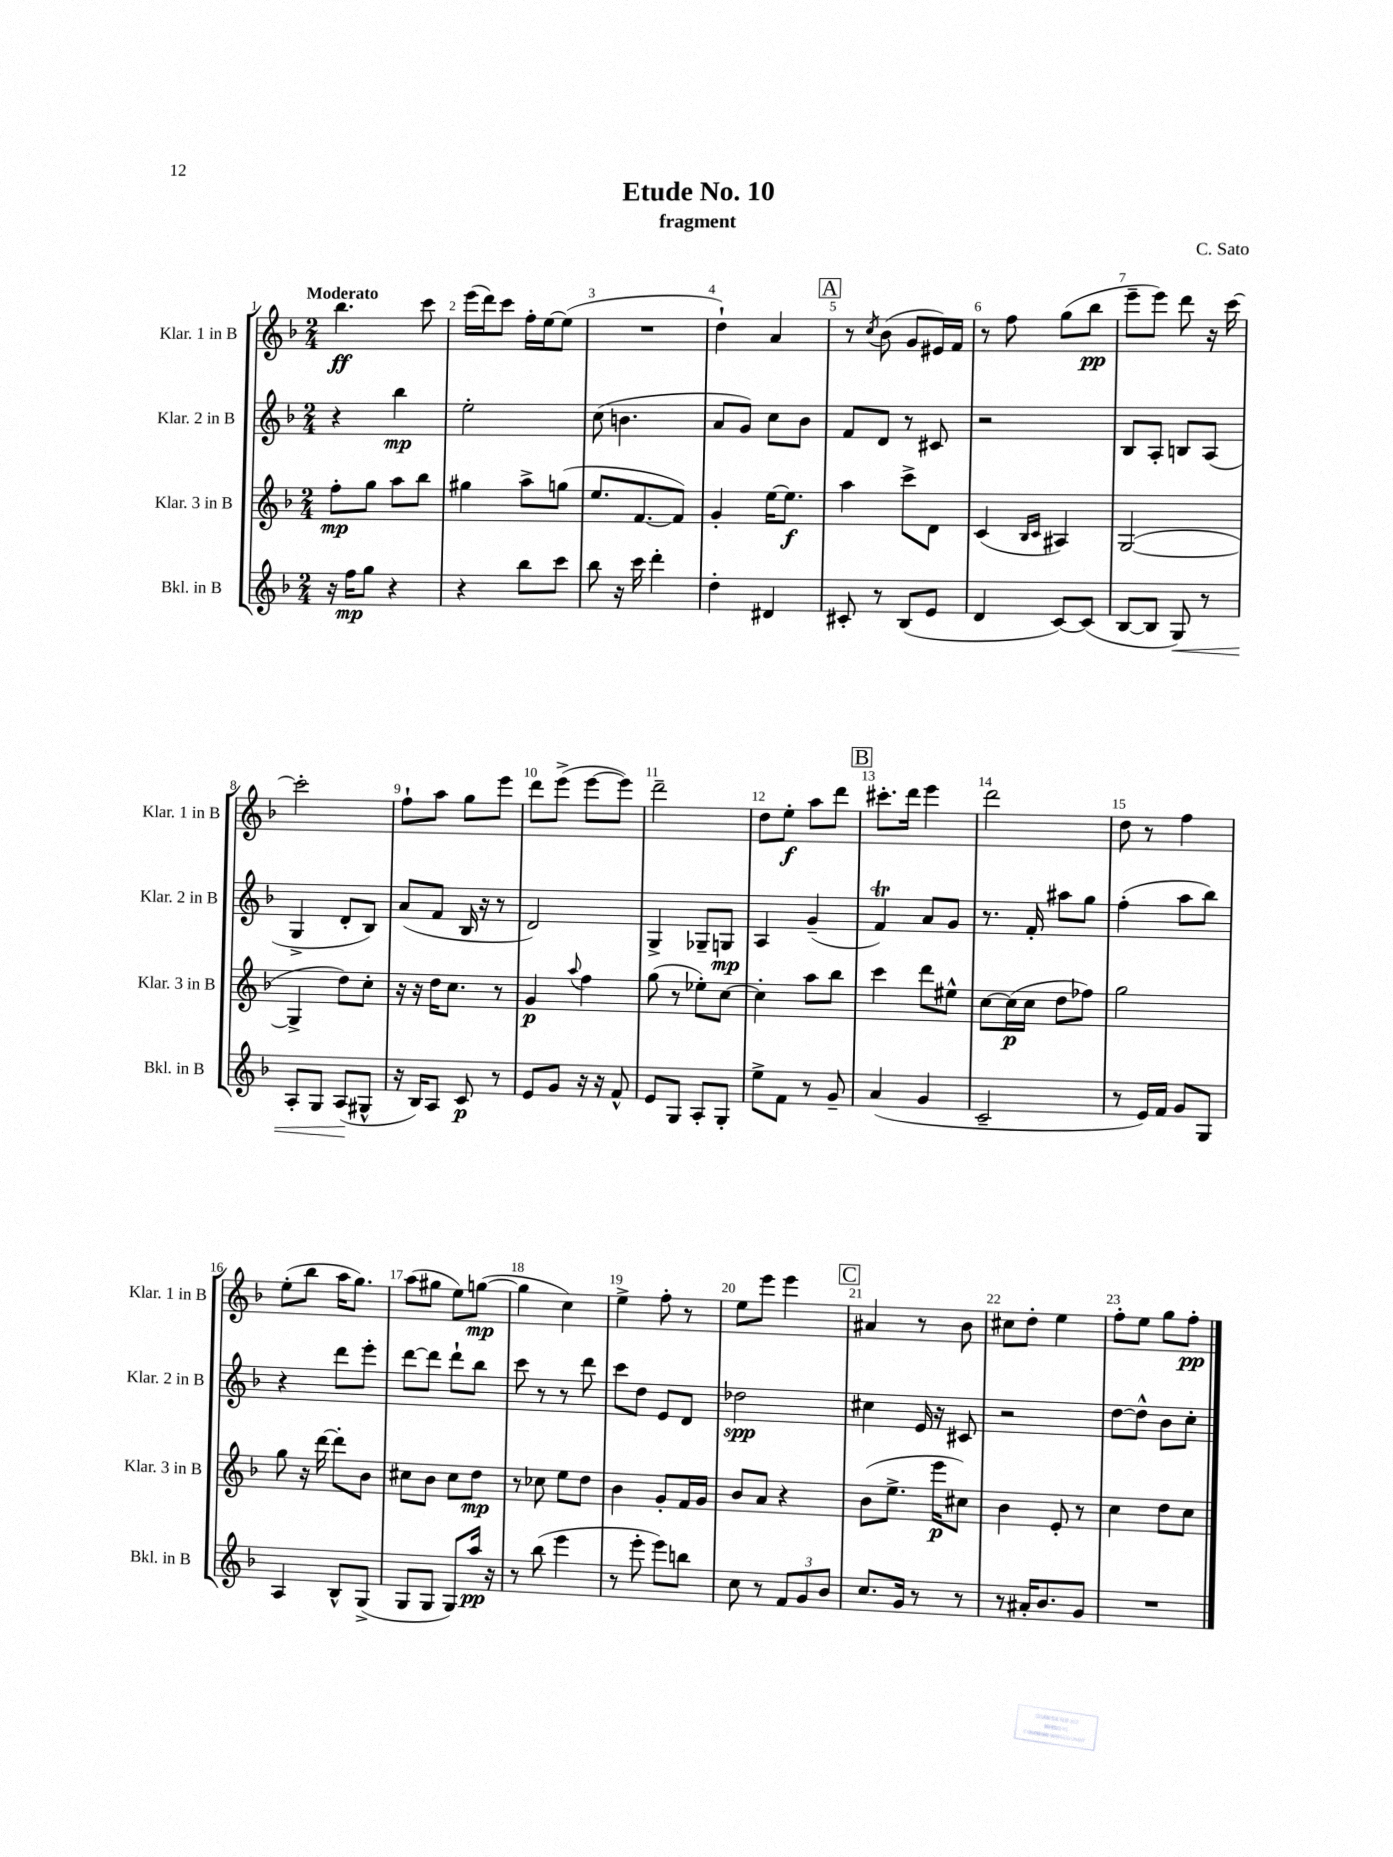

**kern	**dynam	**kern	**dynam	**kern	**dynam	**kern	**dynam
*part4	*part4	*part3	*part3	*part2	*part2	*part1	*part1
*staff4	*staff4	*staff3	*staff3	*staff2	*staff2	*staff1	*staff1
*I"Bkl. in B	*	*I"Klar. 3 in B	*	*I"Klar. 2 in B	*	*I"Klar. 1 in B	*
*I'Bkl. in B	*	*I'Klar. 3 in B	*	*I'Klar. 2 in B	*	*I'Klar. 1 in B	*
*clefG2	*	*clefG2	*	*clefG2	*	*clefG2	*
*k[b-]	*	*k[b-]	*	*k[b-]	*	*k[b-]	*
*M2/4	*	*M2/4	*	*M2/4	*	*M2/4	*
=1	=1	=1	=1	=1	=1	=1	=1
!	!	!	!	!	!	!LO:TX:a:B:t=Moderato	!
16r	.	8ff'\L	mp	4r	.	4.bb-\	ff
16ff\KL	mp	.	.	.	.	.	.
8gg\J	.	8gg\J	.	.	.	.	.
4r	.	8aa\L	.	4bb-\	mp	.	.
.	.	8bb-\J	.	.	.	8ccc\	.
=2	=2	=2	=2	=2	=2	=2	=2
4r	.	4gg#X\	.	2ee'\	.	(16eee\LL	.
.	.	.	.	.	.	16ddd\J)	.
.	.	.	.	.	.	8ccc\J	.
8bb-\L	.	8aa^\L	.	.	.	16ff'\LL	.
.	.	.	.	.	.	[16ee\J	.
8ccc\J	.	(8ggn\J	.	.	.	(8ee\J]	.
=3	=3	=3	=3	=3	=3	=3	=3
8bb-\	.	8.ee/L	.	(8cc\	.	2r	.
16r	.	.	.	4.bn\	.	.	.
16ccc\	.	[8.f/	.	.	.	.	.
4ddd'\	.	.	.	.	.	.	.
.	.	8f/J])	.	.	.	.	.
=4	=4	=4	=4	=4	=4	=4	=4
4dd'\	.	4g'/	.	8a/L	.	4dd`\)	.
.	.	.	.	8g/J)	.	.	.
4d#X/	.	[16ee\KL	.	8cc\L	.	4a/	.
.	.	8.ee\J]	f	.	.	.	.
.	.	.	.	8b-\J	.	.	.
!!LO:REH:place=s1:t=A
=5	=5	=5	=5	=5	=5	=5	=5
8c#X'/	.	4aa\	.	8f/L	.	8r	.
.	.	.	.	.	.	8qcc/	.
8r	.	.	.	8d/J	.	(8b-\	.
(8B-/L	.	8ccc^\L	.	8r	.	8g/L	.
8e/J	.	8d\J	.	8c#X/	.	16e#X/L)	.
.	.	.	.	.	.	16f/JJ	.
=6	=6	=6	=6	=6	=6	=6	=6
4d/	.	(4c/	.	2r	.	8r	.
.	.	.	.	.	.	8ff\	.
.	.	16qqB-/LL	.	.	.	.	.
.	.	16qqc/JJ	.	.	.	.	.
[8c/L)	.	4A#X/)	.	.	.	(8gg\L	.
(8c/J]	.	.	.	.	.	8bb-\J	pp
=7	=7	=7	=7	=7	=7	=7	=7
[8B-/L	.	([2G/	.	8B-/L	.	8eee~\L	.
8B-/J]	.	.	.	8A'/J	.	8eee\J)	.
!	!LO:HP:b	!	!	!	!	!	!
8G/)	<	.	.	8Bn/L	.	8ddd\	.
8r	.	.	.	(8A/J	.	16r	.
.	.	.	.	.	.	[16ccc\	.
!!LO:LB:g=z
=8	=8	=8	=8	=8	=8	=8	=8
8A'/L	.	4G^/]	.	4G^/	.	2ccc'\]	.
8G/J	.	.	.	.	.	.	.
(8A/L	.	8dd\L)	.	8d'/L	.	.	.
8G#X^^/J	[	8cc'\J	.	8B-/J)	.	.	.
=9	=9	=9	=9	=9	=9	=9	=9
16r	.	16r	.	(8a/L	.	8ff`\L	.
16B-/KL)	.	16r	.	.	.	.	.
8A/J	.	16dd\KL	.	8f/J	.	8aa\J	.
.	.	8.cc\J	.	.	.	.	.
8c/	p	.	.	16B-/	.	8gg\L	.
.	.	.	.	16r	.	.	.
8r	.	8r	.	8r	.	8eee\J	.
=10	=10	=10	=10	=10	=10	=10	=10
8e/L	.	4g/	p	2d/)	.	8ddd\L	.
8g/J	.	.	.	.	.	(8eee^\J	.
.	.	8qqaa/	.	.	.	.	.
16r	.	4ff\	.	.	.	[8eee\L	.
16r	.	.	.	.	.	.	.
8f^^/	.	.	.	.	.	8eee\J])	.
=11	=11	=11	=11	=11	=11	=11	=11
8e/L	.	(8gg\	.	4G^/	.	2ddd~\	.
8G/J	.	8r	.	.	.	.	.
8A'/L	.	8ee-X'\L)	.	8G-X~/L	.	.	.
8G'/J	.	[8cc\J	.	8Gn/J	mp	.	.
=12	=12	=12	=12	=12	=12	=12	=12
8ee^\L	.	4cc'\]	.	4A/	.	8dd\L	.
8f\J	.	.	.	.	.	8ee'\J	f
8r	.	8aa\L	.	(4g~/	.	8aa\L	.
8g~/	.	8bb-\J	.	.	.	8ddd\J	.
!!LO:REH:place=s1:t=B
=13	=13	=13	=13	=13	=13	=13	=13
(4a/	.	4ccc\	.	4fT/)	.	8.ccc#X'\L	.
.	.	.	.	.	.	16ddd\Jk	.
4g/	.	8ddd\L	.	8a/L	.	4eee\	.
.	.	8ee#X^^\J	.	8g/J	.	.	.
=14	=14	=14	=14	=14	=14	=14	=14
2c~/	.	[8cc\L	.	8.r	.	2ddd\	.
.	.	(16cc\L]	p	.	.	.	.
.	.	16cc\JJ	.	16f'/	.	.	.
.	.	8dd\L	.	8aa#X\L	.	.	.
.	.	8ff-X\J)	.	8gg\J	.	.	.
=15	=15	=15	=15	=15	=15	=15	=15
8r	.	2gg\	.	(4ff'\	.	8dd\	.
16e/LL)	.	.	.	.	.	8r	.
16f/JJ	.	.	.	.	.	.	.
8g/L	.	.	.	8aa\L	.	4ff\	.
8G/J	.	.	.	8bb-\J)	.	.	.
!!LO:LB:g=z
=16	=16	=16	=16	=16	=16	=16	=16
4A/	.	8gg\	.	4r	.	(8ee'\L	.
.	.	16r	.	.	.	8bb-\J	.
.	.	[16ddd\	.	.	.	.	.
8B-^^/L	.	8ddd'\L]	.	8ddd\L	.	16aa\KL	.
.	.	.	.	.	.	8.gg\J)	.
(8G^/J	.	8b-\J	.	8eee'\J	.	.	.
=17	=17	=17	=17	=17	=17	=17	=17
8G/L	.	8cc#X\L	.	[8ddd\L	.	(8aa\L	.
8G/J	.	8b-\J	.	8ddd\J]	.	8gg#X\J	.
8G/L)	.	8cc#\L	.	8ddd`\L	.	8ee\L)	.
16aa/Jk	pp	8dd\J	mp	8bb-\J	.	([8ggn\J	mp
16r	.	.	.	.	.	.	.
=18	=18	=18	=18	=18	=18	=18	=18
8r	.	8r	.	8ccc\	.	4gg\]	.
(8bb-\	.	8cc-X\	.	8r	.	.	.
4eee\	.	8ee\L	.	8r	.	4cc\)	.
.	.	8dd\J	.	8ddd\	.	.	.
=19	=19	=19	=19	=19	=19	=19	=19
8r	.	4b-\	.	8ccc\L	.	4ee^\	.
8eee'\	.	.	.	8dd\J	.	.	.
8eee\L)	.	8g'/L	.	8e/L	.	8ff'\	.
8bbn\J	.	16f/L	.	8d/J	.	8r	.
.	.	16g/JJ	.	.	.	.	.
=20	=20	=20	=20	=20	=20	=20	=20
8cc\	.	8b-/L	.	2dd-X\	spp	8ee\L	.
8r	.	8a/J	.	.	.	8eee\J	.
12f/L	.	4r	.	.	.	4eee\	.
12g/	.	.	.	.	.	.	.
12b-/J	.	.	.	.	.	.	.
!!LO:REH:place=s1:t=C
=21	=21	=21	=21	=21	=21	=21	=21
8.cc/L	.	(8b-\L	.	4cc#X\	.	4a#X/	.
.	.	8.ee^\J	.	.	.	.	.
16g/Jk	.	.	.	.	.	.	.
8r	.	.	.	16e/	.	8r	.
.	.	16eee\KL	p	16r	.	.	.
8r	.	8cc#X\J)	.	8c#X/	.	8b-\	.
=22	=22	=22	=22	=22	=22	=22	=22
8r	.	4b-\	.	2r	.	8cc#X\L	.
16a#X'/KL	.	.	.	.	.	8dd'\J	.
8.b-/	.	.	.	.	.	.	.
.	.	8e'/	.	.	.	4ee\	.
8g/J	.	8r	.	.	.	.	.
=23	=23	=23	=23	=23	=23	=23	=23
2r	.	4cc\	.	[8dd\L	.	8ff'\L	.
.	.	.	.	8dd^^\J]	.	8ee\J	.
.	.	8dd\L	.	8b-\L	.	8gg\L	.
.	.	8cc\J	.	8cc'\J	.	8ff'\J	pp
==	==	==	==	==	==	==	==
*-	*-	*-	*-	*-	*-	*-	*-
